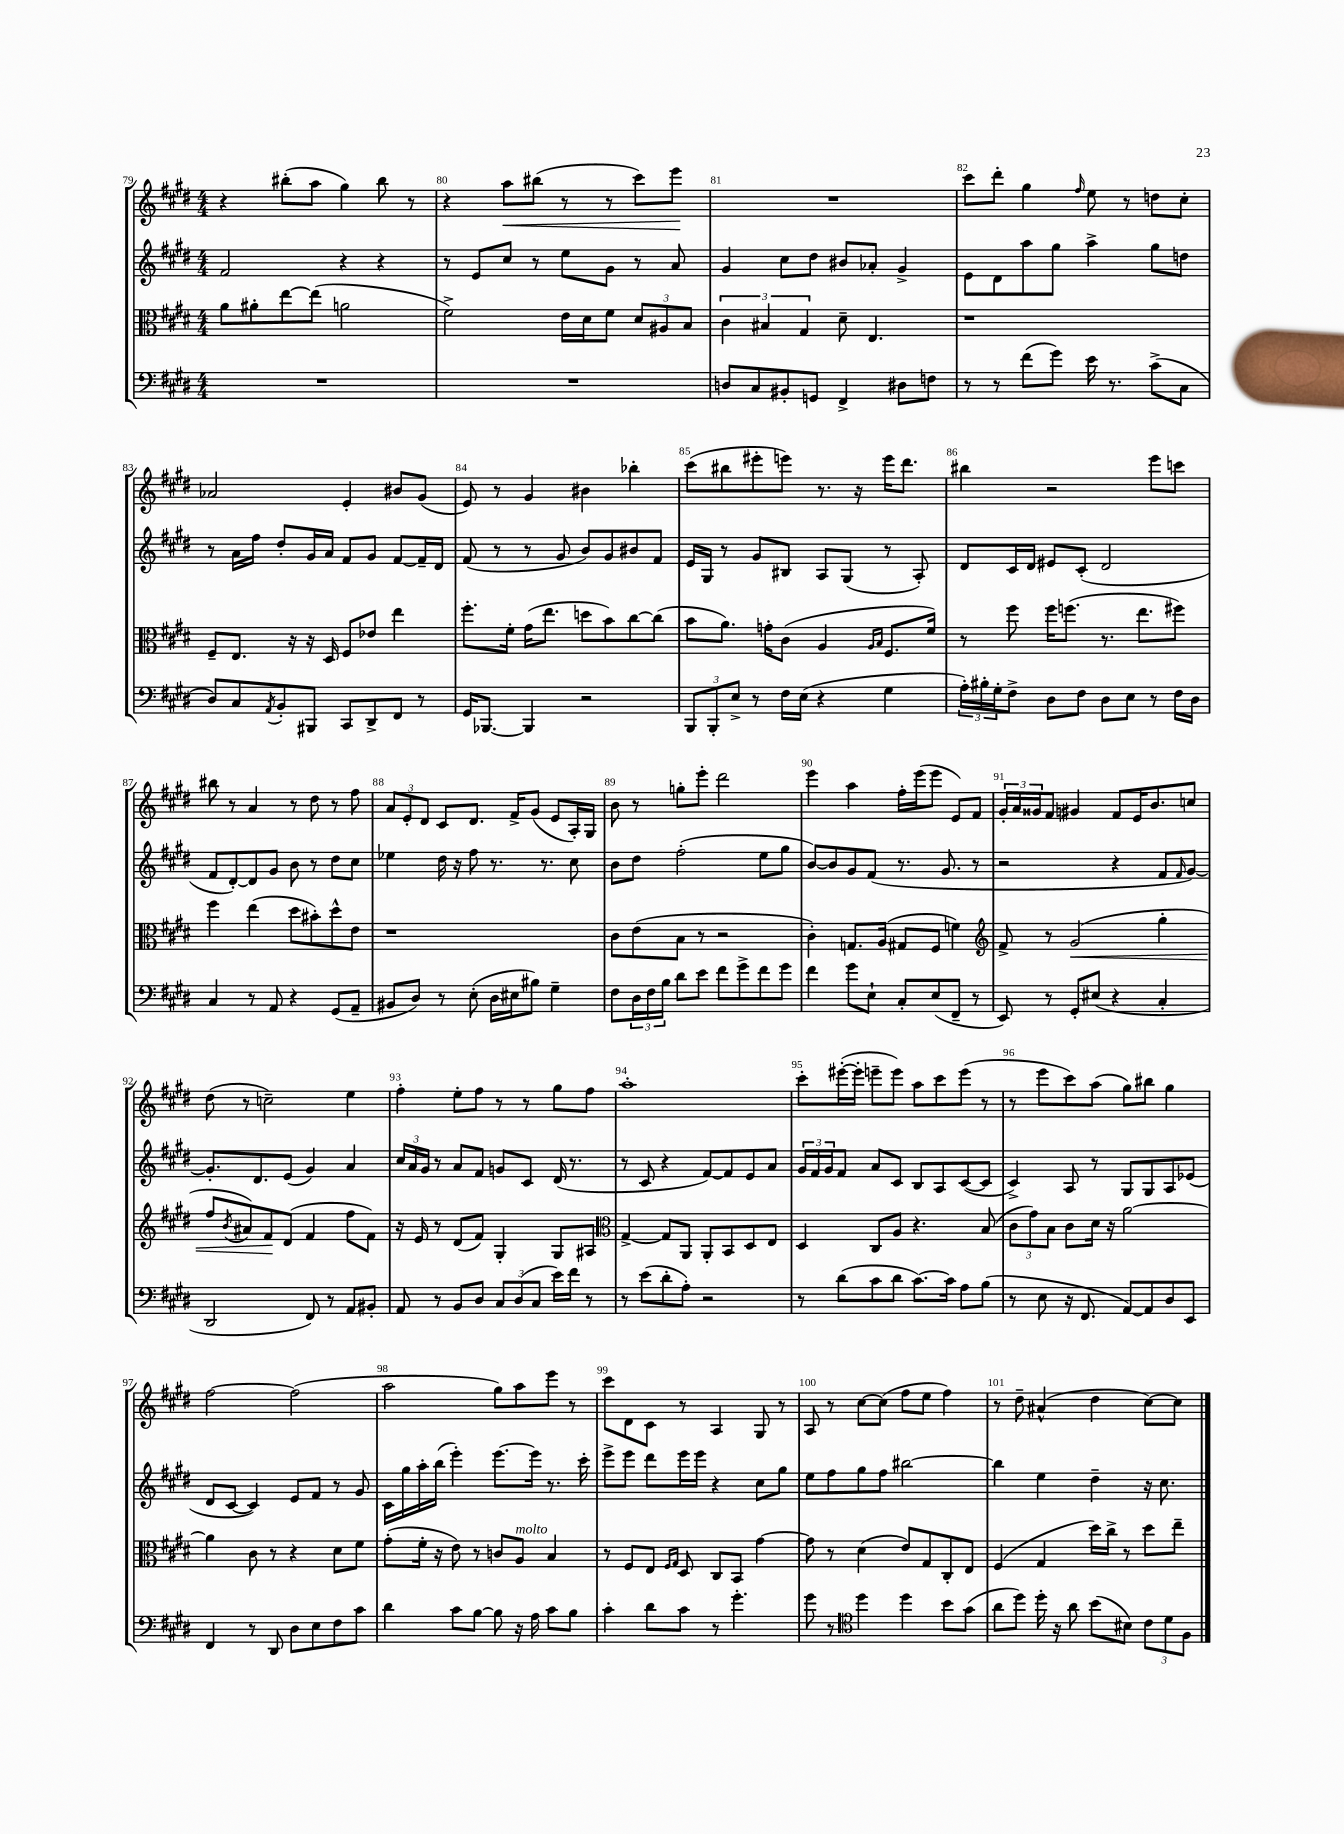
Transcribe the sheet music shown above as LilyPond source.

<<
\new StaffGroup <<
\new Staff = "s0" {
    \clef treble \key e \major \numericTimeSignature \time 4/4
    r4 bis''8-.( a''8 gis''4) bis''8 r8 |
    r4 a''8\< bis''8( r8 r8 cis'''8) e'''8\! |
    R1 |
    cis'''8 dis'''8-. gis''4 \grace { fis''16 } e''8 r8 d''8 cis''8-. |
    aes'2 e'4-. bis'8 gis'8( |
    e'8) r8 gis'4 bis'4 bes''4-. |
    cis'''8( bis''8 eis'''8-. e'''8) r8. r16 e'''16 dis'''8. |
    bis''4 r2 e'''8 c'''8 |
    bis''8 r8 a'4 r8 dis''8 r8 fis''8 |
    \tuplet 3/2 { a'8 e'8-. dis'8 } cis'8 dis'8. fis'16-> gis'8( e'8 a16-.) gis16 |
    b'8 r8 g''8-. e'''8-. dis'''2 |
    e'''4 a''4 fis''16-. e'''16( e'''8 e'8) fis'8 |
    \tuplet 3/2 { gis'16-. a'16 gisis'16 } fis'8 gis'4 fis'8 e'16 b'8. c''8 |
    dis''8( r8 c''2--) e''4 |
    fis''4-. e''8-. fis''8 r8 r8 gis''8 fis''8 |
    a''1-. |
    cis'''8-. eis'''16~-.( eis'''16-. e'''8-- e'''8) a''8 cis'''8 e'''8( r8 |
    r8 e'''8 cis'''8) a''8( gis''8) bis''8 gis''4 |
    fis''2~ fis''2( |
    a''2 gis''8) a''8 e'''8 r8 |
    cis'''8 dis'8 cis'8 r8 a4 gis8 r8 |
    a8 r8 cis''8~ cis''8( fis''8 e''8 fis''4) |
    r8 dis''8-- ais'4-^( dis''4 cis''8~) cis''8 \bar "|." |
}
\new Staff = "s1" {
    \clef treble \key e \major \numericTimeSignature \time 4/4
    fis'2 r4 r4 |
    r8 e'8 cis''8 r8 e''8 gis'8 r8 a'8 |
    gis'4 cis''8 dis''8 bis'8 aes'8-. gis'4-> |
    e'8 dis'8 a''8 gis''8 a''4-> gis''8 d''8 |
    r8 a'16 fis''16 dis''8-. gis'16 a'16 fis'8 gis'8 fis'8~ fis'16-- dis'16 |
    fis'8( r8 r8 gis'8 b'8) gis'8 bis'8 fis'8 |
    e'16 gis16 r8 gis'8 bis8 a8 gis8( r8 a8-.) |
    dis'8 cis'16 dis'16 eis'8 cis'8-.( dis'2 |
    fis'8 dis'8~-.) dis'8 gis'8 b'8 r8 dis''8 cis''8 |
    ees''4 dis''16 r16 fis''8 r8. r8. cis''8 |
    b'8 dis''8 fis''2-.( e''8 gis''8 |
    b'8~) b'8 gis'8 fis'8( r8. gis'8. r8 |
    r2 r4 fis'8 \grace { fis'16 } gis'8~) |
    gis'8.-. dis'8. e'8( gis'4) a'4 |
    \tuplet 3/2 { cis''16 a'16 gis'16 } r8 a'8 fis'8 g'8 cis'8 dis'16( r8. |
    r8 cis'8 r4 fis'8~) fis'8 e'8 a'8 |
    \tuplet 3/2 { gis'16 fis'16 gis'16 } fis'8 a'8 cis'8 b8 a8 cis'8~( cis'8 |
    cis'4->) a8 r8 gis8 gis8 a8 ees'8( |
    dis'8 cis'8~ cis'4) e'8 fis'8 r8 gis'8 |
    cis'16 gis''16 a''16-. b''16( e'''4-.) e'''8.~ e'''16 r8. cis'''16-. |
    e'''8-> e'''8 dis'''8 e'''16 e'''16 r4 cis''8 gis''8 |
    e''8 fis''8 gis''8 fis''8 bis''2~ |
    bis''4 e''4 dis''4-- r16 cis''8. \bar "|." |
}
\new Staff = "s2" {
    \clef alto \key e \major \numericTimeSignature \time 4/4
    a'8 ais'8-. e''8~ e''8( a'2 |
    fis'2->) e'16 dis'16 fis'8 \tuplet 3/2 { dis'8 ais8 b8 } |
    \tuplet 3/2 { cis'4 bis4 gis4 } dis'8-- e4. |
    r1 |
    fis8-- e8. r16 r16 dis16 fis8 ees'8 e''4 |
    fis''8.-. fis'16-. gis'16( e''8. d''8 b'8) cis''8~ cis''8( |
    b'8 a'8.) g'16-. cis'8( a4 \grace { a16 b16 } fis8. fis'16) |
    r8 fis''8 fis''16 f''8.( r8. e''8. fis''8) |
    fis''4 e''4( dis''8 bis'8-.) dis''8-^ e'8 |
    r1 |
    cis'8 e'8( b8 r8 r2 |
    cis'4-.) g8. a16( gis8 fis8 f'4) |
    \clef treble fis'8-> r8 gis'2\<( gis''4-. |
    fis''8 \acciaccatura { b'8 } ais'8) fis'8\! dis'8( fis'4 fis''8 fis'8) |
    r16 e'16 r8 dis'8( fis'8) gis4-. gis8 ais8 |
    \clef alto gis4~-> gis8 a,8 a,8-. b,8 dis8 e8 |
    dis4 cis8 a8 r4. b8( |
    \tuplet 3/2 { cis'8 gis'8) b8 } cis'8 dis'16 r16 a'2~ |
    a'4 cis'8 r8 r4 dis'8 fis'8 |
    gis'8-.( fis'16-. r16 e'8) r8 c'8 a8^\markup { \italic "molto" } b4 |
    r8 fis8 e8 \grace { fis16 gis16 } dis8 cis8 b,8 gis'4~ |
    gis'8 r8 dis'4( e'8) gis8 cis8-. e8 |
    fis4( gis4 dis''16) cis''16-> r8 dis''8 e''8-- \bar "|." |
}
\new Staff = "s3" {
    \clef bass \key e \major \numericTimeSignature \time 4/4
    R1 |
    R1 |
    d8 cis8 bis,8-. g,8 fis,4-> dis8 f8 |
    r8 r8 fis'8( gis'8) e'16 r8. cis'8->( cis8 |
    dis8) cis8 \acciaccatura { a,8 } b,8-. bis,,8 cis,8 dis,8-> fis,8 r8 |
    gis,16 bes,,8.~ bes,,4 r2 |
    \tuplet 3/2 { b,,8 b,,8-. e8-> } r8 fis16 e16( r4 gis4 |
    \tuplet 3/2 { a16-.) bis16-. gis16-. } fis8-> dis8 fis8 dis8 e8 r8 fis16 dis16 |
    cis4 r8 a,8 r4 gis,8( a,8-- |
    bis,8 dis8) r8 e8-.( dis16 eis16 bis8) gis4-- |
    fis8 \tuplet 3/2 { dis16 fis16 b16 } dis'8 e'8 fis'8 gis'8-> fis'8 gis'8 |
    fis'4 gis'8 e8-! cis8-. e8( fis,8-- r8 |
    e,8) r8 gis,8-. eis8( r4 cis4-. |
    dis,2 fis,8) r8 a,8 bis,8-. |
    a,8 r8 b,8 dis8 \tuplet 3/2 { cis8 dis8( cis8 } e'16) fis'16 r8 |
    r8 e'8( dis'8-. a8-.) r2 |
    r8 dis'8( cis'8 dis'8 cis'8.~) cis'16 a8 b8( |
    r8 e8 r16 fis,8. a,8~) a,8 dis8 e,8 |
    fis,4 r8 dis,8 dis8 e8 fis8 cis'8 |
    dis'4 cis'8 b8~ b8 r16 a16 cis'8 b8 |
    cis'4-. dis'8 cis'8 r8 gis'4.-. |
    gis'8 r8 \clef tenor dis''4 dis''4 b'8 gis'8( |
    a'8 dis''8) dis''16-. r16 a'8 b'8( bis8) \tuplet 3/2 { cis'8 dis'8 fis8 } \bar "|." |
}
>>
>>
\layout { \context { \Score currentBarNumber = #79 \override BarNumber.break-visibility = ##(#f #t #t) barNumberVisibility = #all-bar-numbers-visible } }
